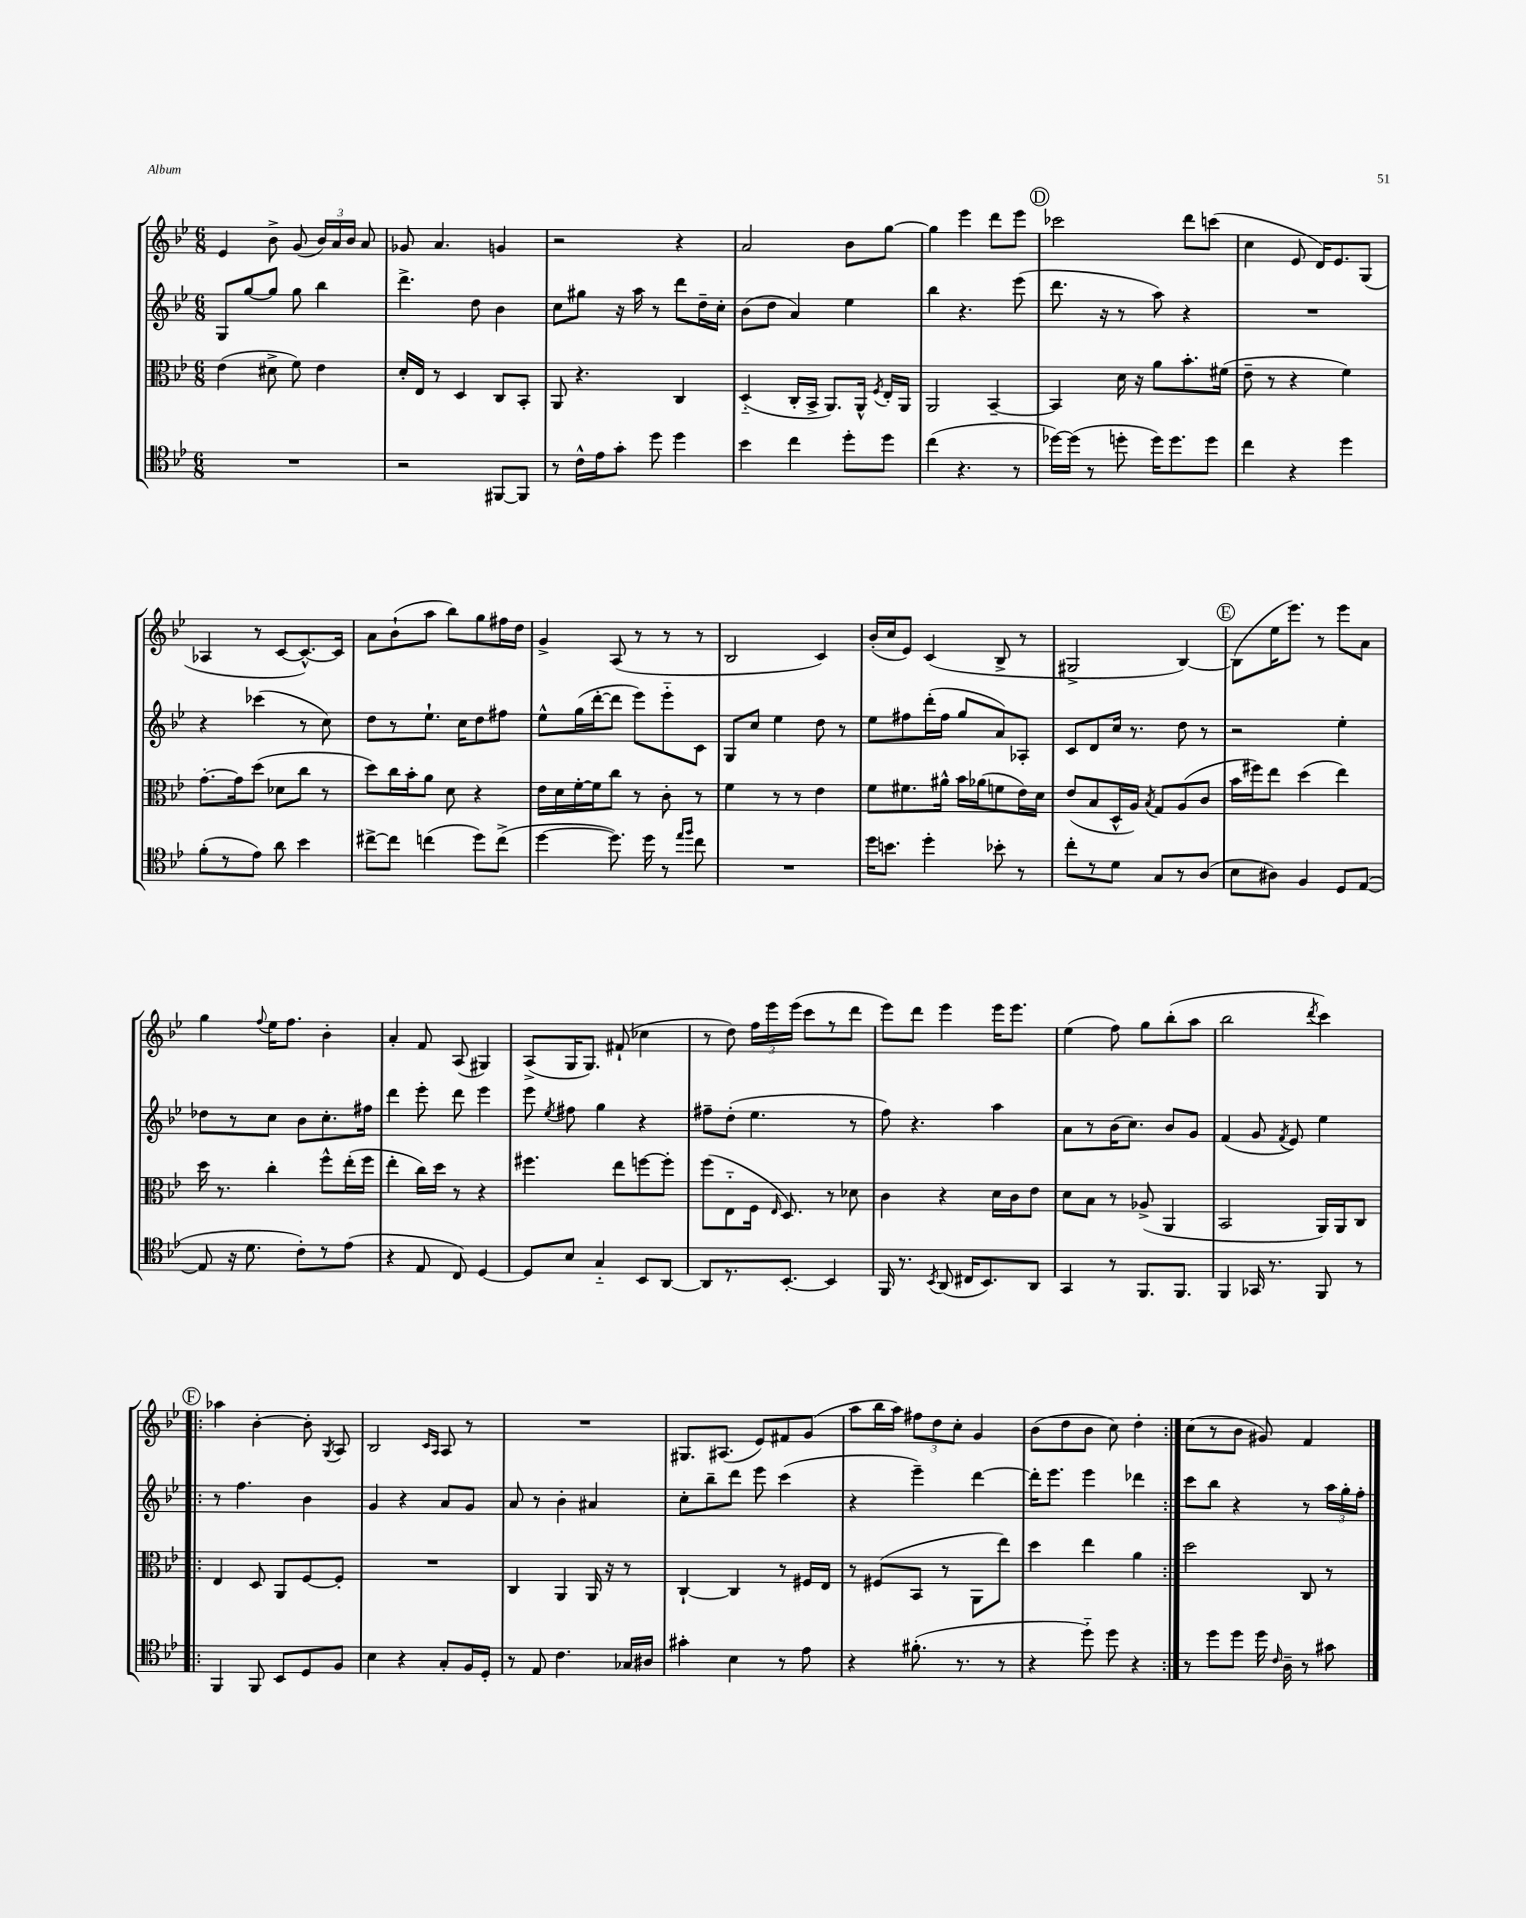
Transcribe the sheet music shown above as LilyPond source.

<<
\new StaffGroup <<
\new Staff = "s0" {
    \clef treble \key bes \major \numericTimeSignature \time 6/8
    \autoBeamOff ees'4 bes'8-> g'8( \tuplet 3/2 { bes'16[) a'16 bes'16] } a'8 |
    ges'8 a'4. g'4 |
    r2 r4 |
    a'2 bes'8[ g''8]~ |
    g''4 ees'''4 d'''8[ ees'''8] |
    \mark \markup { \circle "D" } ces'''2 d'''8[ c'''8]( |
    c''4 ees'8 d'16[) ees'8. g8]( |
    aes4 r8 c'8[~ c'8.~-^) c'16] |
    a'8[ bes'8-!( a''8] bes''8[) g''8 fis''16 d''16] |
    g'4-> a8( r8 r8 r8 |
    bes2 c'4) |
    bes'16[-.( c''16 ees'8]) c'4( bes8-> r8 |
    gis2-> bes4~) |
    \mark \markup { \circle "E" } bes8[( ees''16 ees'''8.]) r8 ees'''8[ a'8] |
    g''4 \appoggiatura { f''8 } ees''16[ f''8.] bes'4-. |
    a'4-. f'8 a8( gis4) |
    a8[->( g16 g8.]) fis'8-!( ces''4 |
    r8 d''8) \tuplet 3/2 { f''16[ ees'''16 ees'''16]( } c'''8[ r8 d'''8] |
    ees'''8[) d'''8] ees'''4 ees'''16[ ees'''8.] |
    ees''4( f''8) g''8[ bes''8-.( a''8] |
    bes''2 \acciaccatura { d'''8 } c'''4) |
    \repeat volta 2 { \mark \markup { \circle "F" } aes''4 bes'4~-. bes'8-. \acciaccatura { g8 } a8 |
    bes2 \grace { c'16[ a16] } a8 r8 |
    R2. |
    gis8.[ ais8.]( ees'8[) fis'8 g'8]( |
    a''8[ bes''16 a''16]) \tuplet 3/2 { fis''8[ d''8 c''8]-. } g'4 |
    bes'8[( d''8 bes'8] c''8) d''4-. | }
    c''8[( r8 bes'8] gis'8) f'4 \bar "|." |
}
\new Staff = "s1" {
    \clef treble \key bes \major \numericTimeSignature \time 6/8
    \autoBeamOff g8[ g''8~ g''8] g''8 bes''4 |
    d'''4.-> d''8 bes'4 |
    c''8[ gis''8] r16 a''16 r8 d'''8[ d''16-- c''16]-. |
    bes'8[( d''8] a'4) ees''4 |
    bes''4 r4. ees'''8( |
    \mark \markup { \circle "D" } d'''8. r16 r8 a''8) r4 |
    R2. |
    r4 ces'''4( r8 c''8) |
    d''8[ r8 ees''8.]-! c''16[ d''8 fis''8] |
    ees''8[-^ g''16( d'''16~-. d'''8] ees'''8[) ees'''8-_ c'8] |
    g8[ c''8] ees''4 d''8 r8 |
    ees''8[ fis''8 d'''16-.( fis''16] g''8[ a'8) aes8]-. |
    c'8[ d'8 c''16] r8. d''8 r8 |
    \mark \markup { \circle "E" } r2 ees''4-. |
    des''8[ r8 c''8] bes'8[ c''8.-. fis''16] |
    d'''4 ees'''8-. d'''8 ees'''4 |
    ees'''8 \acciaccatura { ees''8 } fis''8 g''4 r4 |
    fis''8[-- d''8]-.( ees''4. r8 |
    f''8) r4. a''4 |
    a'8[ r8 bes'16( c''8.]) bes'8[ g'8] |
    f'4( g'8 \acciaccatura { f'8 } ees'8) ees''4 |
    \repeat volta 2 { \mark \markup { \circle "F" } r8 f''4. bes'4 |
    g'4 r4 a'8[ g'8] |
    a'8 r8 bes'4-. ais'4 |
    c''8[-. bes''8-- d'''8] ees'''8 c'''4( |
    r4 ees'''4--) d'''4~ |
    d'''16[-. ees'''8.] ees'''4 des'''4 | }
    c'''8[ bes''8] r4 r8 \tuplet 3/2 { a''16[ g''16-. f''16]-. } \bar "|." |
}
\new Staff = "s2" {
    \clef alto \key bes \major \numericTimeSignature \time 6/8
    \autoBeamOff ees'4( dis'8-> f'8) ees'4 |
    d'16[-. ees16] r8 d4 c8[ bes,8]-. |
    a,8 r4. c4 |
    d4-_( c16[-. bes,16]-> a,8.[) a,16]-^ \acciaccatura { f8 } ees16[-. a,16] |
    a,2 bes,4~-- |
    \mark \markup { \circle "D" } bes,4 d'16 r16 a'8[ bes'8.-. fis'16]( |
    ees'8-- r8 r4 f'4) |
    g'8.[~-. g'16 d''8]( des'8[ c''8] r8 |
    d''8[) c''16 bes'16-. a'8] d'8 r4 |
    ees'16[ d'16 f'16~-. f'16 c''8] r8 c'8-. r8 |
    f'4 r8 r8 ees'4 |
    f'8[ fis'8. ais'16]-^ bes'16[ aes'16( f'8 ees'16) d'16] |
    ees'8[( bes8 d16-^ a16]) \acciaccatura { bes8 } g8[ a8( c'8] |
    \mark \markup { \circle "E" } bes'16[ fis''16) ees''8] d''4( ees''4) |
    d''16 r8. c''4-. f''8[-^ ees''16-.( f''16] |
    ees''4-. c''16[) d''16] r8 r4 |
    fis''4. ees''8[ f''8~ f''8]-. |
    f''8[( ees8-_ f16] \grace { ees16 } d8.) r8 des'8 |
    c'4 r4 d'16[ c'16 ees'8] |
    d'8[ bes8] r8 aes8->( a,4 |
    bes,2 a,16[) a,16 c8] |
    \repeat volta 2 { \mark \markup { \circle "F" } ees4 d8 a,8[ f8~ f8]-. |
    R2. |
    c4 a,4 a,16 r16 r8 |
    c4~-! c4 r8 fis16[ ees16] |
    r8 fis8[( bes,8] r8 a,8[ ees''8]) |
    d''4 ees''4 a'4 | }
    d''2 c8 r8 \bar "|." |
}
\new Staff = "s3" {
    \clef tenor \key bes \major \numericTimeSignature \time 6/8
    \autoBeamOff R2. |
    r2 fis,8[~ fis,8] |
    r8 c'16[-^ ees'16 g'8]-. d''8 d''4 |
    bes'4 c''4 d''8[-. d''8] |
    c''4( r4. r8 |
    \mark \markup { \circle "D" } des''16[~) des''16]( r8 d''8-. d''16[) d''8. d''8] |
    c''4 r4 d''4 |
    f'8[-.( r8 ees'8]) a'8 bes'4 |
    cis''8[~-> cis''8] c''4( d''8[) c''8]->( |
    d''4~ d''8.) d''16 r8 \grace { ees''16[ f''16] } c''8 |
    R2. |
    d''16[ b'8.] d''4-. bes'8-. r8 |
    c''8[-. r8 d'8] g8[ r8 a8]( |
    \mark \markup { \circle "E" } bes8[ ais8]) f4 d8[ ees8]~( |
    ees8 r16 d'8. c'8[-.) r8 ees'8]( |
    r4 ees8 c8) d4~ |
    d8[ bes8] g4-_ bes,8[ a,8]~ |
    a,8[ r8. bes,8.]~-. bes,4 |
    f,16 r8. \acciaccatura { bes,8 } a,8( cis16[ bes,8.) a,8] |
    g,4 r8 f,8.[ f,8.] |
    f,4 ges,16 r8. f,8 r8 |
    \repeat volta 2 { \mark \markup { \circle "F" } f,4 f,8 bes,8[ d8 f8] |
    bes4 r4 g8[-. f16 d16]-. |
    r8 ees8 c'4. ges16[ ais16] |
    gis'4-. bes4 r8 ees'8 |
    r4 fis'8.-.( r8. r8 |
    r4 d''8-_) d''8 r4 | }
    r8 d''8[ d''8] d''16 \grace { c'16 } a16-- r8 gis'8 \bar "|." |
}
>>
>>
\layout { \context { \Score \remove "Bar_number_engraver" } }
